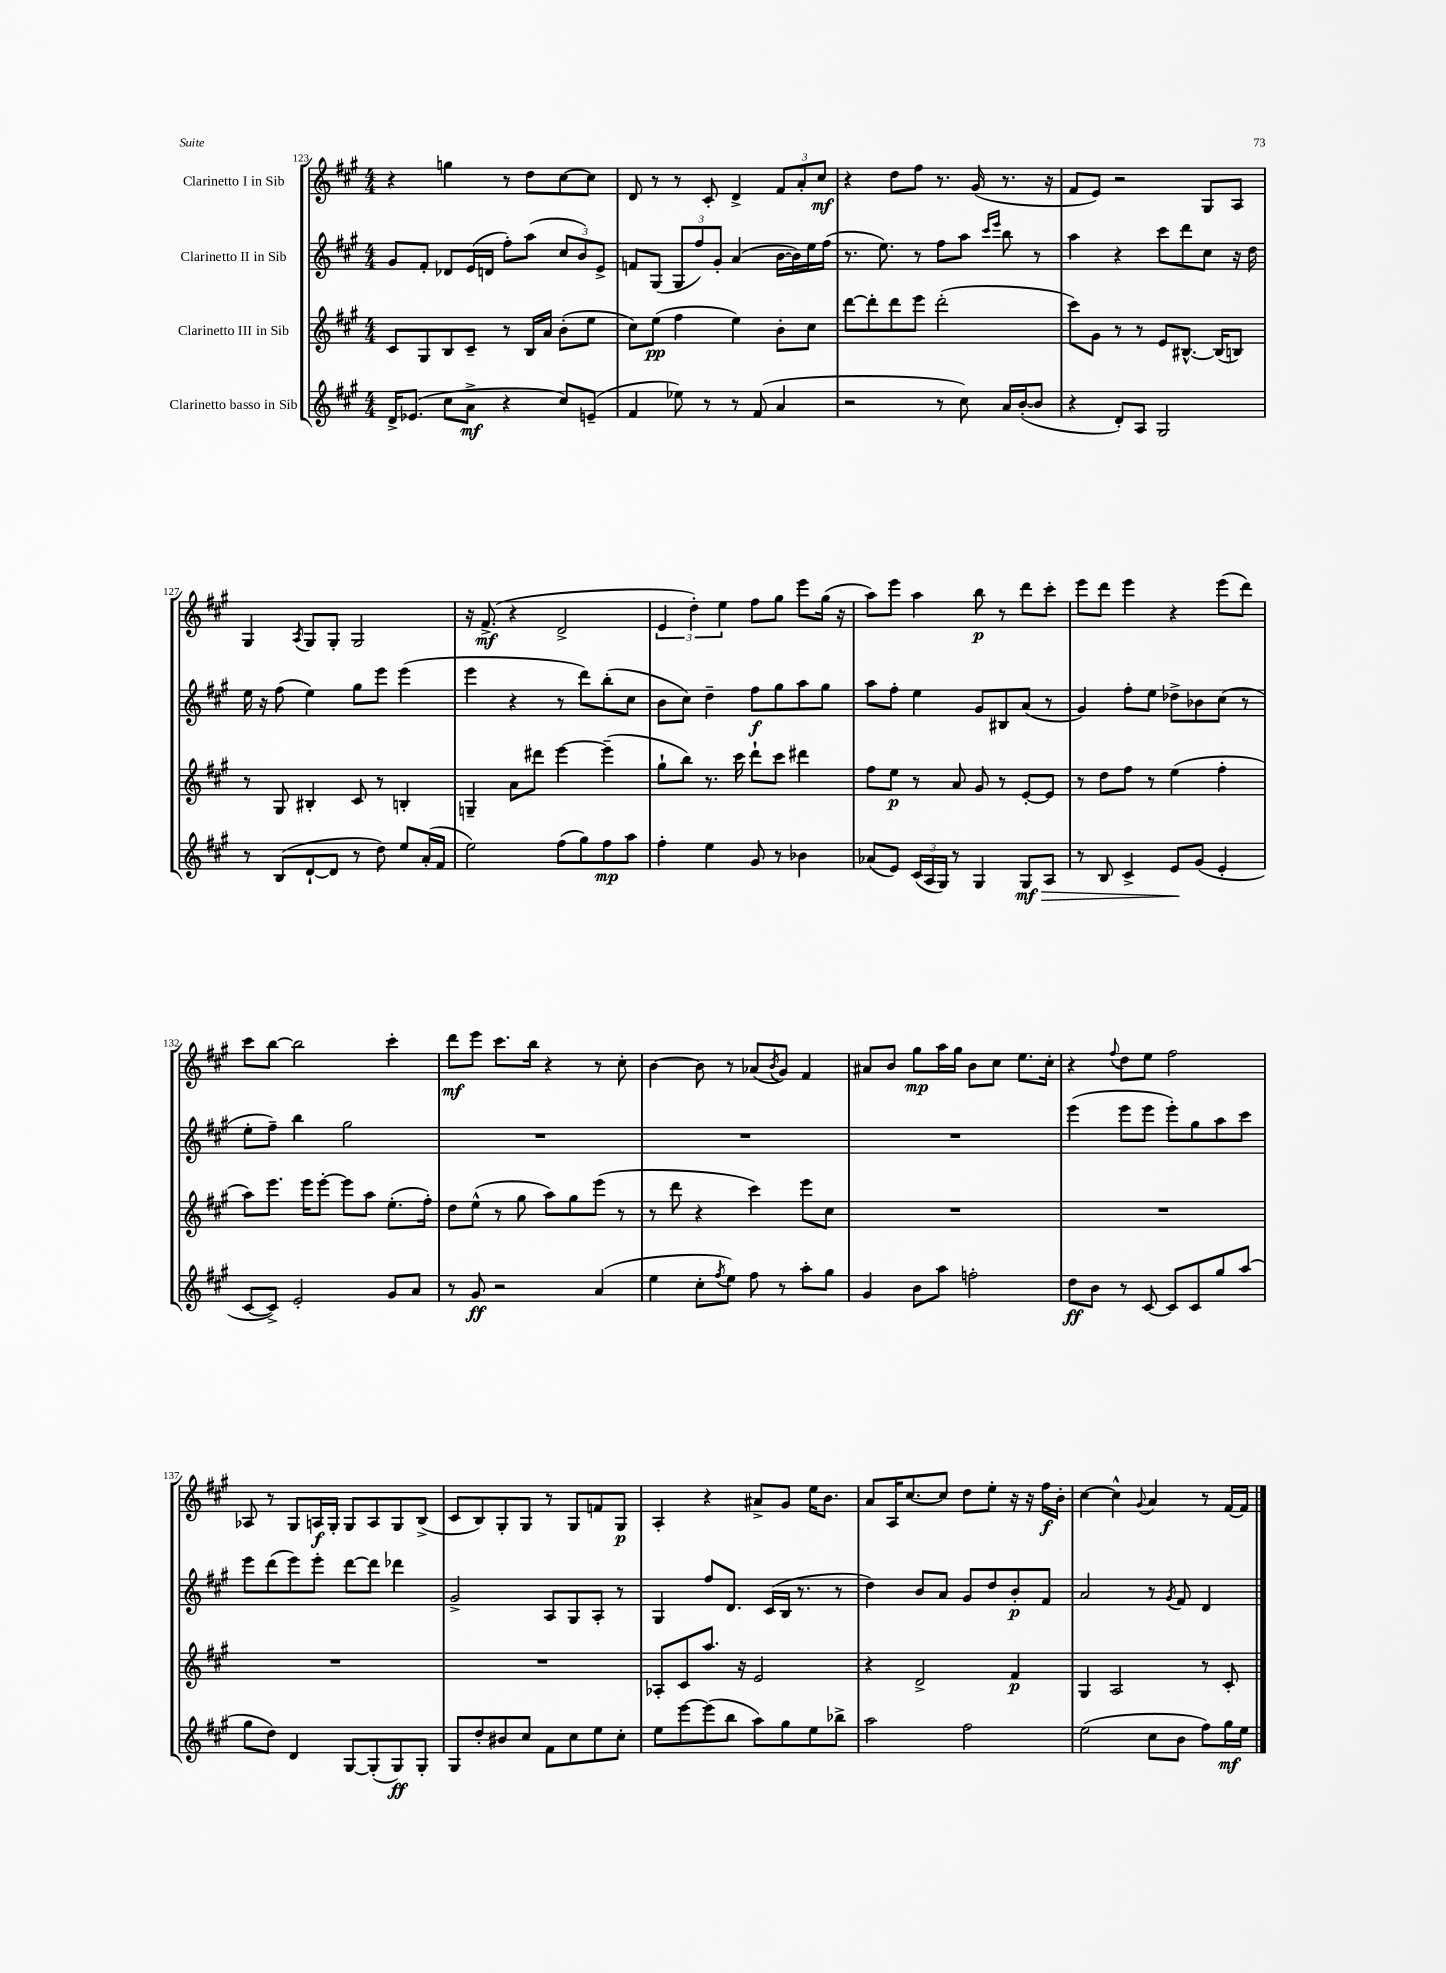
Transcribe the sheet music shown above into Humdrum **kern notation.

**kern	**dynam	**kern	**dynam	**kern	**dynam	**kern	**dynam
*part4	*part4	*part3	*part3	*part2	*part2	*part1	*part1
*staff4	*staff4	*staff3	*staff3	*staff2	*staff2	*staff1	*staff1
*I"Clarinetto basso in Sib	*	*I"Clarinetto III in Sib	*	*I"Clarinetto II in Sib	*	*I"Clarinetto I in Sib	*
*clefG2	*	*clefG2	*	*clefG2	*	*clefG2	*
*k[f#c#g#]	*	*k[f#c#g#]	*	*k[f#c#g#]	*	*k[f#c#g#]	*
*M4/4	*	*M4/4	*	*M4/4	*	*M4/4	*
=123	=123	=123	=123	=123	=123	=123	=123
16d^/KL	.	8c#/L	.	8g#/L	.	4r	.
(8.e-X/J	.	.	.	.	.	.	.
.	.	8G#/	.	8f#'/J	.	.	.
8cc#\L	.	8B/	.	8d-X/L	.	4ggn\	.
8a^\J	mf	8c#~/J	.	(16e/L	.	.	.
.	.	.	.	16dn/JJ	.	.	.
4r	.	8r	.	8ff#'\L)	.	8r	.
.	.	16B/LL	.	(8aa\J	.	8dd\L	.
.	.	16a/JJ	.	.	.	.	.
8cc#/L)	.	(8b'\L	.	12cc#/L	.	[8cc#\	.
.	.	.	.	12b/)	.	.	.
(8en~/J	.	8ee\J	.	.	.	8cc#\J]	.
.	.	.	.	12e^/J	.	.	.
=124	=124	=124	=124	=124	=124	=124	=124
4f#/	.	8cc#\L)	.	8fn/L	.	8d/	.
.	.	(8ee\J	pp	(8G#/J	.	8r	.
8ee-X\)	.	4ff#\	.	12G#/L	.	8r	.
.	.	.	.	12ff#/)	.	.	.
8r	.	.	.	.	.	8c#'/	.
.	.	.	.	12g#'/J	.	.	.
8r	.	4ee\)	.	(4a/	.	4d^/	.
(8f#/	.	.	.	.	.	.	.
4a/	.	8b'\L	.	[16b\LL	.	12f#/L	.
.	.	.	.	16b\])	.	.	.
.	.	.	.	.	.	12a'/	.
.	.	8cc#\J	.	16ee\	.	.	.
.	.	.	.	.	.	12cc#/J	mf
.	.	.	.	(16ff#\JJ	.	.	.
=125	=125	=125	=125	=125	=125	=125	=125
2r	.	[8ddd\L	.	8.r	.	4r	.
.	.	8ddd'\]	.	.	.	.	.
.	.	.	.	8.ee\)	.	.	.
.	.	8ddd\	.	.	.	8dd\L	.
.	.	8eee\J	.	8r	.	8ff#\J	.
8r	.	(2ddd'\	.	8ff#\L	.	8.r	.
8cc#\)	.	.	.	8aa\J	.	.	.
.	.	.	.	.	.	(16g#/	.
.	.	.	.	16qqccc#/LL	.	.	.
.	.	.	.	16qqeee/JJ	.	.	.
16a/LL	.	.	.	8bb\	.	8.r	.
([16b'/J	.	.	.	.	.	.	.
8b/J]	.	.	.	8r	.	.	.
.	.	.	.	.	.	16r	.
=126	=126	=126	=126	=126	=126	=126	=126
4r	.	8ccc#\L)	.	4aa\	.	8f#/L	.
.	.	8g#\J	.	.	.	8e/J)	.
8d'/L)	.	8r	.	4r	.	2r	.
8A/J	.	8r	.	.	.	.	.
2G#/	.	8e/L	.	8ccc#\L	.	.	.
.	.	[8.B#X^^/J	.	8ddd\	.	.	.
.	.	.	.	8cc#\J	.	8G#/L	.
.	.	(16B#/KL]	.	.	.	.	.
.	.	8Bn/J)	.	16r	.	8A/J	.
.	.	.	.	16dd\	.	.	.
!!LO:LB:g=z
=127	=127	=127	=127	=127	=127	=127	=127
8r	.	8r	.	16ee\	.	4G#/	.
.	.	.	.	16r	.	.	.
(8B/L	.	8G#/	.	(8ff#\	.	.	.
.	.	.	.	.	.	8qA/	.
[8d`/	.	4B#X'/	.	4ee\)	.	8G#/L	.
8d/J]	.	.	.	.	.	8G#'/J	.
8r	.	8c#/	.	8gg#\L	.	2G#/	.
8dd\)	.	8r	.	8eee\J	.	.	.
8ee/L	.	4Bn'/	.	(4eee\	.	.	.
(16a'/L	.	.	.	.	.	.	.
16f#/JJ	.	.	.	.	.	.	.
=128	=128	=128	=128	=128	=128	=128	=128
2ee\)	.	4Gn~/	.	4eee\	.	16r	.
.	.	.	.	.	.	(8.f#^/	mf
.	.	8a\L	.	4r	.	4r	.
.	.	8ddd#X\J	.	.	.	.	.
(8ff#\L	.	[4eee\	.	8r	.	2d^/	.
8gg#\)	.	.	.	8ddd\L)	.	.	.
8ff#\	mp	(4eee~\]	.	(8bb'\	.	.	.
8aa\J	.	.	.	8cc#\J	.	.	.
=129	=129	=129	=129	=129	=129	=129	=129
4ff#'\	.	8gg#`\L	.	8b\L	.	6e/	.
.	.	8bb\J)	.	8cc#\J)	.	.	.
.	.	.	.	.	.	6dd'\)	.
4ee\	.	8.r	.	4dd~\	.	.	.
.	.	.	.	.	.	6ee\	.
.	.	16ccc#\	.	.	.	.	.
8g#/	.	8ddd`\L	.	8ff#\L	f	8ff#\L	.
8r	.	8ccc#\J	.	8gg#\	.	8gg#\J	.
4b-X\	.	4ddd#X\	.	8aa\	.	8eee\L	.
.	.	.	.	8gg#\J	.	(16gg#\Jk	.
.	.	.	.	.	.	16r	.
=130	=130	=130	=130	=130	=130	=130	=130
(8a-X/L	.	8ff#\L	.	8aa\L	.	8aa\L)	.
8e/J)	.	8ee\J	p	8ff#'\J	.	8eee\J	.
(24c#/LL	.	8r	.	4ee\	.	4aa\	.
24A/	.	.	.	.	.	.	.
24G#/JJ)	.	.	.	.	.	.	.
8r	.	8a/	.	.	.	.	.
4G#/	.	8g#/	.	8g#/L	.	8bb\	p
.	.	8r	.	8B#X/	.	8r	.
!	!LO:HP:b	!	!	!	!	!	!
8G#/L	> mf	[8e'/L	.	(8a/J	.	8ddd\L	.
8A/J	.	8e/J]	.	8r	.	8ccc#'\J	.
=131	=131	=131	=131	=131	=131	=131	=131
8r	.	8r	.	4g#/)	.	8eee\L	.
8B/	.	8dd\L	.	.	.	8ddd\J	.
4c#^/	.	8ff#\J	.	8ff#'\L	.	4eee\	.
.	.	8r	.	8ee\J	.	.	.
8e/L	.	(4ee\	.	8dd-X^\L	.	4r	.
(8g#/J	]	.	.	8b-X\	.	.	.
4e'/	.	4ff#'\	.	(8cc#\J	.	(8eee\L	.
.	.	.	.	8r	.	8ddd\J)	.
!!LO:LB:g=z
=132	=132	=132	=132	=132	=132	=132	=132
[8c#/L	.	8aa\L)	.	8ee'\L	.	8ccc#\L	.
8c#^/J])	.	8.eee\J	.	8ff#~\J)	.	[8bb\J	.
2e'/	.	.	.	4bb\	.	2bb\]	.
.	.	16eee\KL	.	.	.	.	.
.	.	[8eee'\J	.	.	.	.	.
.	.	8eee\L]	.	2gg#\	.	.	.
.	.	8aa\J	.	.	.	.	.
8g#/L	.	(8.ee'\L	.	.	.	4ccc#'\	.
8a/J	.	.	.	.	.	.	.
.	.	16ff#'\Jk)	.	.	.	.	.
=133	=133	=133	=133	=133	=133	=133	=133
8r	.	8dd\L	.	1r	.	8ddd\L	mf
8g#/	ff	(8ee^^\J	.	.	.	8eee\J	.
2r	.	8r	.	.	.	8.ccc#\L	.
.	.	8gg#\	.	.	.	.	.
.	.	.	.	.	.	16bb\Jk	.
.	.	8aa\L)	.	.	.	4r	.
.	.	8gg#\	.	.	.	.	.
(4a/	.	(8eee\J	.	.	.	8r	.
.	.	8r	.	.	.	8cc#'\	.
=134	=134	=134	=134	=134	=134	=134	=134
4ee\	.	8r	.	1r	.	[4b\	.
.	.	8ddd\	.	.	.	.	.
8cc#'\L	.	4r	.	.	.	8b\]	.
8qff#/	.	.	.	.	.	.	.
8ee\J)	.	.	.	.	.	8r	.
8ff#\	.	4ccc#\)	.	.	.	(8a-X/L	.
.	.	.	.	.	.	8qb/	.
8r	.	.	.	.	.	8g#/J)	.
8aa'\L	.	8eee\L	.	.	.	4f#/	.
8gg#\J	.	8cc#\J	.	.	.	.	.
=135	=135	=135	=135	=135	=135	=135	=135
4g#/	.	1r	.	1r	.	8a#X/L	.
.	.	.	.	.	.	8b/J	.
8b\L	.	.	.	.	.	8gg#\L	mp
8aa\J	.	.	.	.	.	16aa\L	.
.	.	.	.	.	.	16gg#\JJ	.
2ffn'\	.	.	.	.	.	8b\L	.
.	.	.	.	.	.	8cc#\J	.
.	.	.	.	.	.	8.ee\L	.
.	.	.	.	.	.	16cc#'\Jk	.
=136	=136	=136	=136	=136	=136	=136	=136
8dd\L	ff	1r	.	(4eee\	.	4r	.
8b\J	.	.	.	.	.	.	.
.	.	.	.	.	.	8qqff#/	.
8r	.	.	.	8eee\L	.	8dd\L	.
[8c#/	.	.	.	8eee\J	.	8ee\J	.
8c#/L]	.	.	.	8eee'\L)	.	2ff#\	.
8c#/	.	.	.	8gg#\	.	.	.
8gg#/	.	.	.	8aa\	.	.	.
(8aa/J	.	.	.	8ccc#\J	.	.	.
!!LO:LB:g=z
=137	=137	=137	=137	=137	=137	=137	=137
8gg#\L	.	1r	.	8eee\L	.	8A-X/	.
8dd\J)	.	.	.	(8ddd\	.	8r	.
4d/	.	.	.	8eee\)	.	8G#/L	.
.	.	.	.	8eee'\J	.	16An/L	f
.	.	.	.	.	.	16G#'/JJ	.
[8G#/L	.	.	.	[8ddd\L	.	8G#/L	.
(8G#'/]	.	.	.	8ddd\J]	.	8A/	.
8G#/)	ff	.	.	4ddd-X\	.	8G#/	.
8G#'/J	.	.	.	.	.	(8B^/J	.
=138	=138	=138	=138	=138	=138	=138	=138
8G#/L	.	1r	.	2g#^/	.	8c#/L	.
8dd'/	.	.	.	.	.	8B/)	.
8b#X/	.	.	.	.	.	8G#'/	.
8cc#/J	.	.	.	.	.	8G#/J	.
8f#\L	.	.	.	8A/L	.	8r	.
8cc#\	.	.	.	8G#/	.	8G#/L	.
8ee\	.	.	.	8A'/J	.	8fn/	.
8cc#'\J	.	.	.	8r	.	8G#/J	p
=139	=139	=139	=139	=139	=139	=139	=139
8ee\L	.	8A-X'/L	.	4G#/	.	4A'/	.
[8eee\	.	8c#/	.	.	.	.	.
(8eee\]	.	8.aa/J	.	8ff#/L	.	4r	.
8bb\J	.	.	.	8.d/J	.	.	.
.	.	16r	.	.	.	.	.
8aa\L)	.	2e/	.	.	.	8a#X^/L	.
.	.	.	.	(16c#/LL	.	.	.
8gg#\	.	.	.	16B/JJ	.	8g#/J	.
.	.	.	.	8.r	.	.	.
8ee\	.	.	.	.	.	16ee\KL	.
.	.	.	.	.	.	8.b\J	.
8bb-X^\J	.	.	.	8r	.	.	.
=140	=140	=140	=140	=140	=140	=140	=140
2aa\	.	4r	.	4dd\)	.	8a/L	.
.	.	.	.	.	.	16A/K	.
.	.	.	.	.	.	[8.cc#/	.
.	.	2d^/	.	8b/L	.	.	.
.	.	.	.	8a/J	.	8cc#/J]	.
2ff#\	.	.	.	8g#/L	.	8dd\L	.
.	.	.	.	8dd/	.	8ee'\J	.
.	.	4f#/	p	8b'/	p	16r	.
.	.	.	.	.	.	16r	.
.	.	.	.	8f#/J	.	16ff#\LL	f
.	.	.	.	.	.	16b'\JJ	.
=141	=141	=141	=141	=141	=141	=141	=141
(2ee\	.	4G#/	.	2a/	.	[4cc#\	.
.	.	2A/	.	.	.	4cc#^^\]	.
.	.	.	.	.	.	8qqg#/	.
8cc#\L	.	.	.	8r	.	4a/	.
.	.	.	.	8qg#/	.	.	.
8b\J	.	.	.	8f#/	.	.	.
8ff#\L)	.	8r	.	4d/	.	8r	.
16gg#\L	mf	8c#'/	.	.	.	[16f#/LL	.
16ee\JJ	.	.	.	.	.	16f#/JJ]	.
==	==	==	==	==	==	==	==
*-	*-	*-	*-	*-	*-	*-	*-
